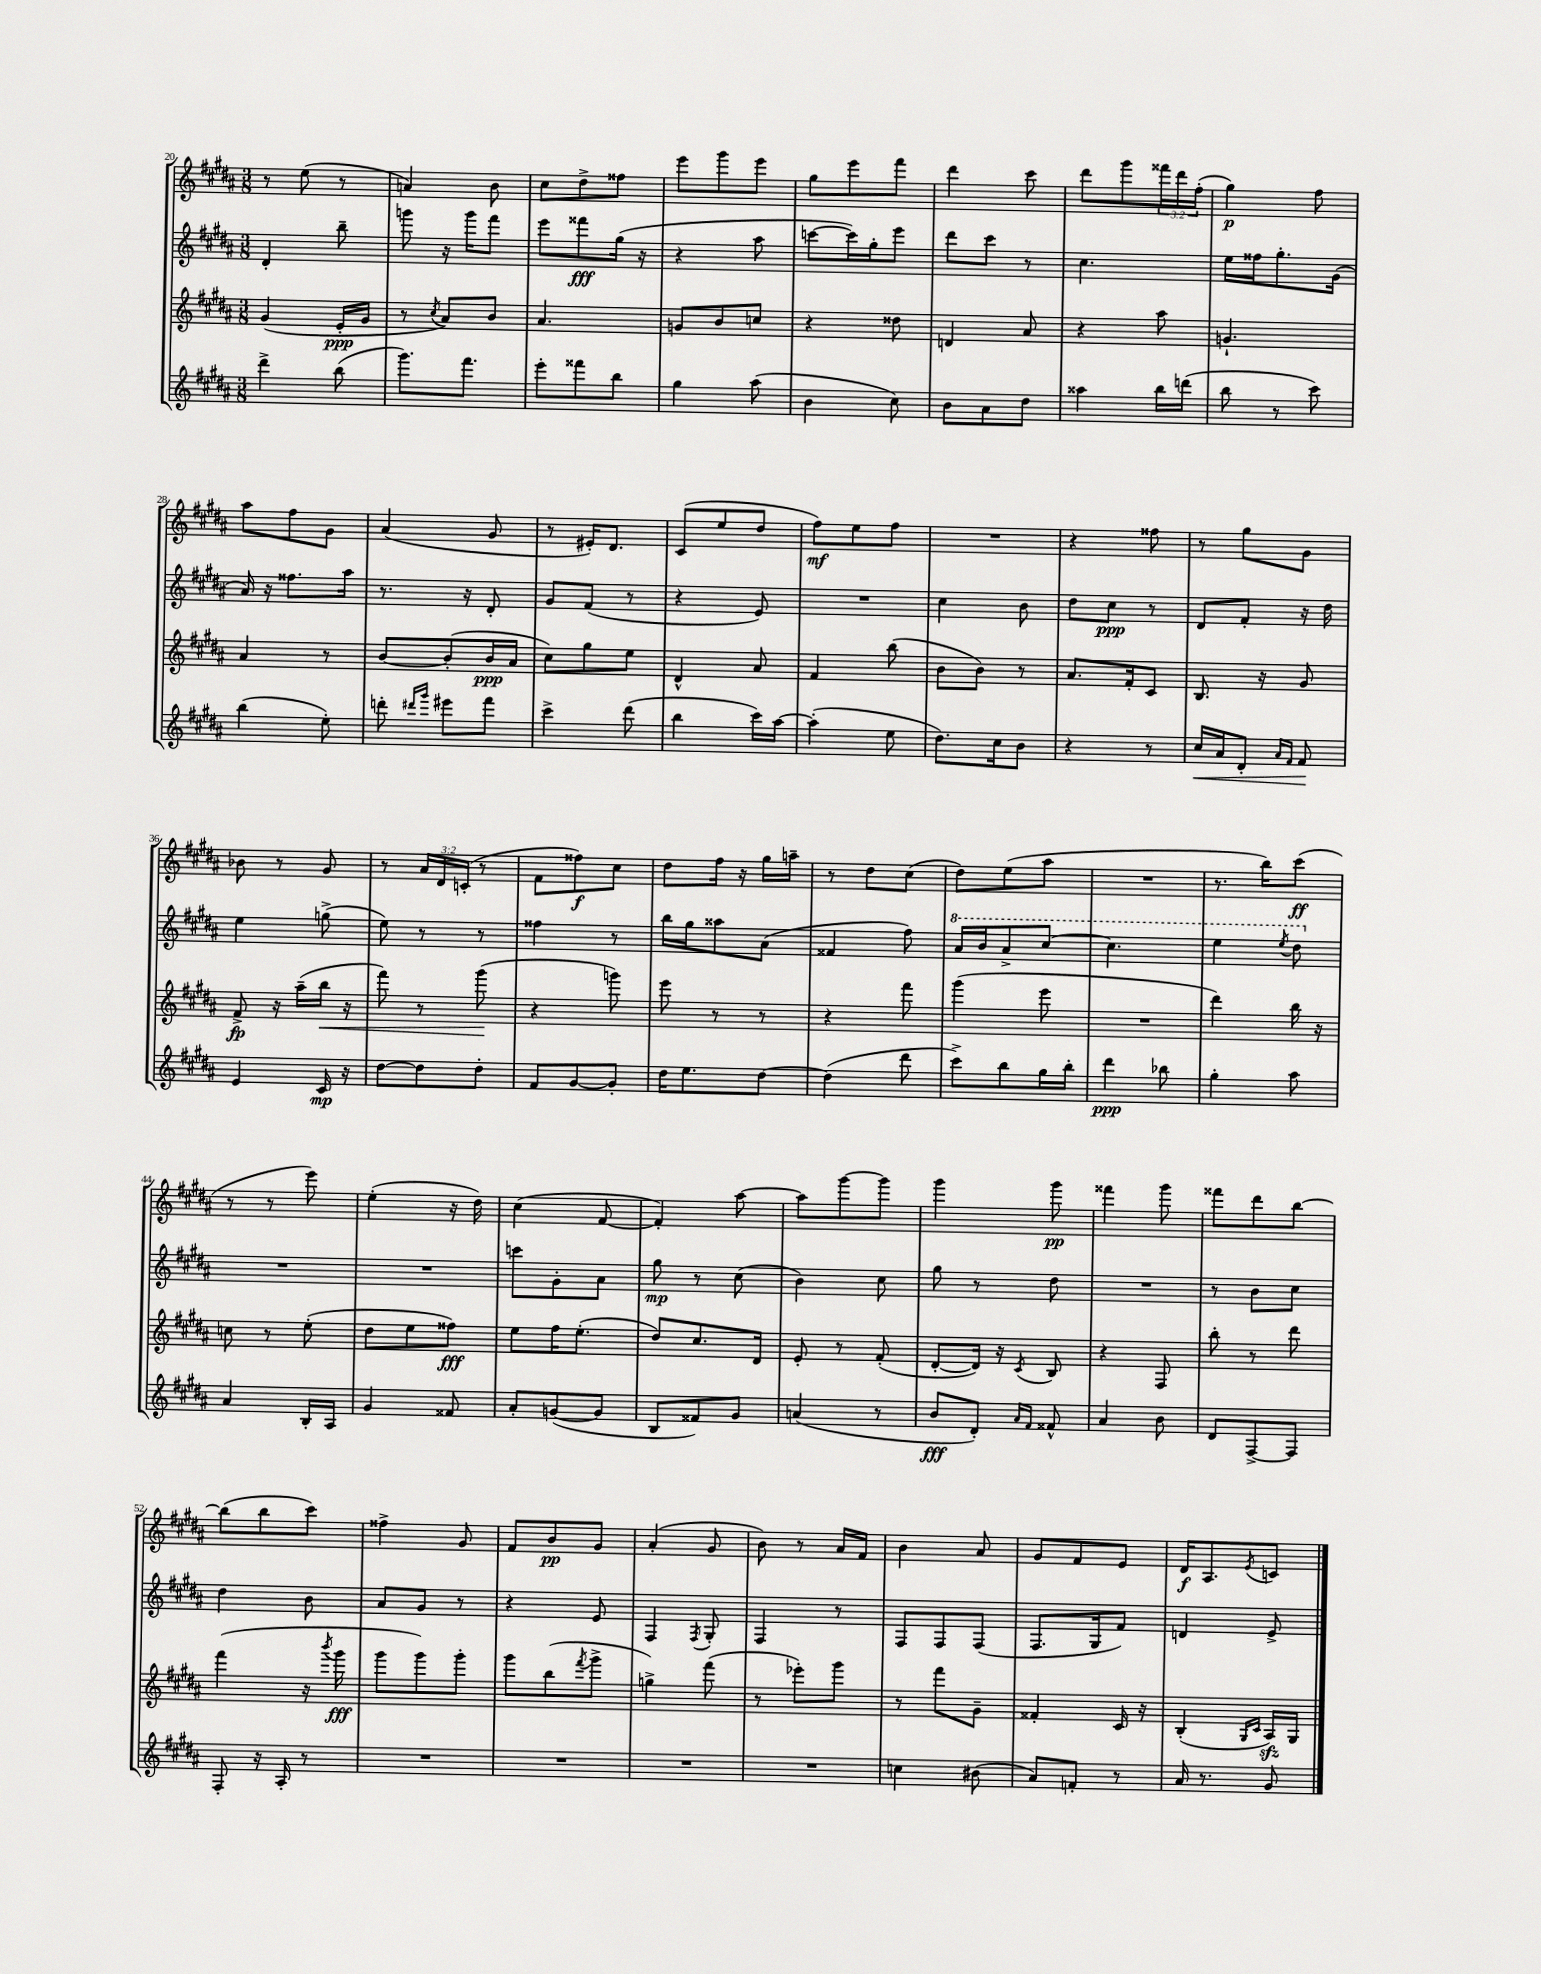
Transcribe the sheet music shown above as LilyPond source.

<<
\new StaffGroup <<
\new Staff = "s0" {
    \clef treble \key b \major \numericTimeSignature \time 3/8 \override Staff.TupletNumber.text = #tuplet-number::calc-fraction-text
    r8 e''8( r8 |
    a'4) b'8 |
    cis''8 dis''8-> fisis''8 |
    e'''8 gis'''8 e'''8 |
    gis''8 e'''8 fis'''8 |
    dis'''4 cis'''8 |
    dis'''8 gis'''8 \tuplet 3/2 { fisis'''16 dis'''16 fis''16-.( } |
    gis''4\p) fis''8 |
    ais''8 fis''8 gis'8 |
    ais'4( gis'8 |
    r8 eis'16-.) dis'8. |
    cis'8( e''8 dis''8 |
    fis''8\mf) e''8 fis''8 |
    R4. |
    r4 fisis''8 |
    r8 gis''8 gis'8 |
    bes'8 r8 gis'8 |
    r8 \tuplet 3/2 { ais'16 dis'16 c'16-.( } r8 |
    fis'8 fisis''8\f) cis''8 |
    dis''8 fis''16 r16 gis''16 a''16-- |
    r8 dis''8 cis''8( |
    dis''8) e''8( ais''8 |
    R4. |
    r8. b''16) cis'''8\ff( |
    r8 r8 e'''8) |
    e''4-.( r16 dis''16) |
    cis''4( fis'8~ |
    fis'4-.) ais''8~ |
    ais''8 gis'''8~ gis'''8 |
    gis'''4 gis'''8\pp |
    fisis'''4 gis'''8 |
    fisis'''8 dis'''8 b''8~ |
    b''8( b''8 cis'''8) |
    fisis''4-> gis'8 |
    fis'8 b'8\pp gis'8 |
    ais'4-.( gis'8 |
    b'8) r8 ais'16 fis'16 |
    b'4 ais'8 |
    gis'8 fis'8 e'8 |
    dis'16\f ais8. \acciaccatura { e'8 } c'8 \bar "|." |
}
\new Staff = "s1" {
    \clef treble \key b \major \numericTimeSignature \time 3/8
    dis'4-. b''8-- |
    g'''8 r16 g'''16 fis'''8 |
    e'''8 fisis'''8\fff gis''16( r16 |
    r4 ais''8 |
    c'''8~ c'''16) gis''16-. e'''8 |
    dis'''8 cis'''8 r8 |
    cis''4. |
    e''16 fisis''16 gis''8.-. gis'16( |
    ais'16) r16 fisis''8. ais''16 |
    r8. r16 dis'8-. |
    gis'8 fis'8( r8 |
    r4 e'8) |
    R4. |
    cis''4 b'8 |
    dis''8 cis''8\ppp r8 |
    dis'8 fis'8-. r16 dis''16 |
    e''4 g''8->( |
    e''8) r8 r8 |
    fisis''4 r8 |
    b''16 gis''16 aisis''8 ais'8( |
    fisis'4 fis''8) |
    \ottava #1 ais''16 b''16 ais''8-> cis'''8~ |
    cis'''4. |
    e'''4 \acciaccatura { e'''8 } dis'''8 \ottava #0 |
    R4. |
    R4. |
    c'''8 gis'8-. ais'8 |
    gis''8\mp r8 cis''8( |
    b'4) cis''8 |
    gis''8 r8 dis''8 |
    R4. |
    r8 b'8 cis''8 |
    dis''4 b'8 |
    ais'8 gis'8 r8 |
    r4 e'8 |
    fis4 \acciaccatura { fis8 } gis8-. |
    fis4 r8 |
    fis8 fis8 fis8( |
    fis8. gis16 fis'8) |
    d'4 e'8-> \bar "|." |
}
\new Staff = "s2" {
    \clef treble \key b \major \numericTimeSignature \time 3/8
    gis'4( e'16-.\ppp gis'16 |
    r8 \acciaccatura { cis''8 } ais'8) b'8 |
    ais'4. |
    g'8 b'8 c''8 |
    r4 disis''8 |
    d'4 ais'8 |
    r4 ais''8 |
    g'4.-! |
    ais'4 r8 |
    b'8~ b'8-.( b'16\ppp ais'16 |
    cis''8) gis''8 e''8 |
    dis'4-^ ais'8 |
    fis'4 b''8( |
    b'8 b'8) r8 |
    ais'8. fis'16-. cis'8 |
    b8. r16 gis'8 |
    fis'8->\fp r16 ais''16--( b''16\< r16 |
    fis'''8) r8 gis'''8\!( |
    r4 g'''8) |
    e'''8 r8 r8 |
    r4 fis'''8 |
    gis'''4( e'''8 |
    R4. |
    dis'''4) b''16 r16 |
    c''8 r8 e''8-.( |
    dis''8 e''8 fisis''8\fff) |
    e''8 fis''16 e''8.-.( |
    dis''8) cis''8. dis'16 |
    e'8-. r8 fis'8-.( |
    dis'8~-. dis'16) r16 \acciaccatura { cis'8 } b8 |
    r4 fis8 |
    b''8-. r8 dis'''8 |
    fis'''4( r16 \acciaccatura { b'''8 } gis'''16\fff |
    gis'''8 gis'''8) gis'''8-. |
    gis'''8 b''8( \acciaccatura { fis'''8 } gis'''8-> |
    g''4->) fis'''8( |
    r8 ees'''8-.) gis'''8 |
    r8 fis'''8 gis'8-- |
    fisis'4-. cis'16 r16 |
    b4-.( \grace { gis16 cis'16 } ais16\sfz) gis16 \bar "|." |
}
\new Staff = "s3" {
    \clef treble \key b \major \numericTimeSignature \time 3/8
    dis'''4-> b''8( |
    gis'''8.) fis'''8. |
    e'''8-. fisis'''8 b''8 |
    gis''4 ais''8( |
    b'4 cis''8) |
    b'8 ais'8 dis''8 |
    aisis''4 b''16 d'''16( |
    b''8 r8 cis'''8) |
    b''4( e''8-.) |
    d'''8-. \grace { dis'''16 gis'''16 } eis'''8 fis'''8 |
    cis'''4-> dis'''8( |
    b''4 cis'''16) ais''16~ |
    ais''4-.( e''8 |
    dis''8.) cis''16 b'8 |
    r4 r8 |
    cis''16\< ais'16 dis'8-. \grace { ais'16 fis'16 } fis'8\! |
    e'4 cis'16\mp r16 |
    dis''8~ dis''8 dis''8-. |
    fis'8 gis'8~ gis'8-. |
    dis''16 e''8. dis''8~ |
    dis''4( dis'''8 |
    cis'''8->) b''8 gis''16 b''16-. |
    dis'''4\ppp bes''8 |
    gis''4-. ais''8 |
    ais'4 b16-. ais16 |
    gis'4 fisis'8 |
    ais'8-. g'8~( g'8 |
    b8 fisis'8) gis'8 |
    a'4( r8 |
    b'8\fff dis'8-.) \grace { ais'16 fis'16 } fisis'8-^ |
    ais'4 b'8 |
    dis'8 fis8~-> fis8 |
    fis8-. r16 ais16-. r8 |
    R4. |
    R4. |
    R4. |
    R4. |
    c''4 bis'8( |
    ais'8) f'8-. r8 |
    ais'16 r8. gis'8 \bar "|." |
}
>>
>>
\layout { \context { \Score currentBarNumber = #20 } }
